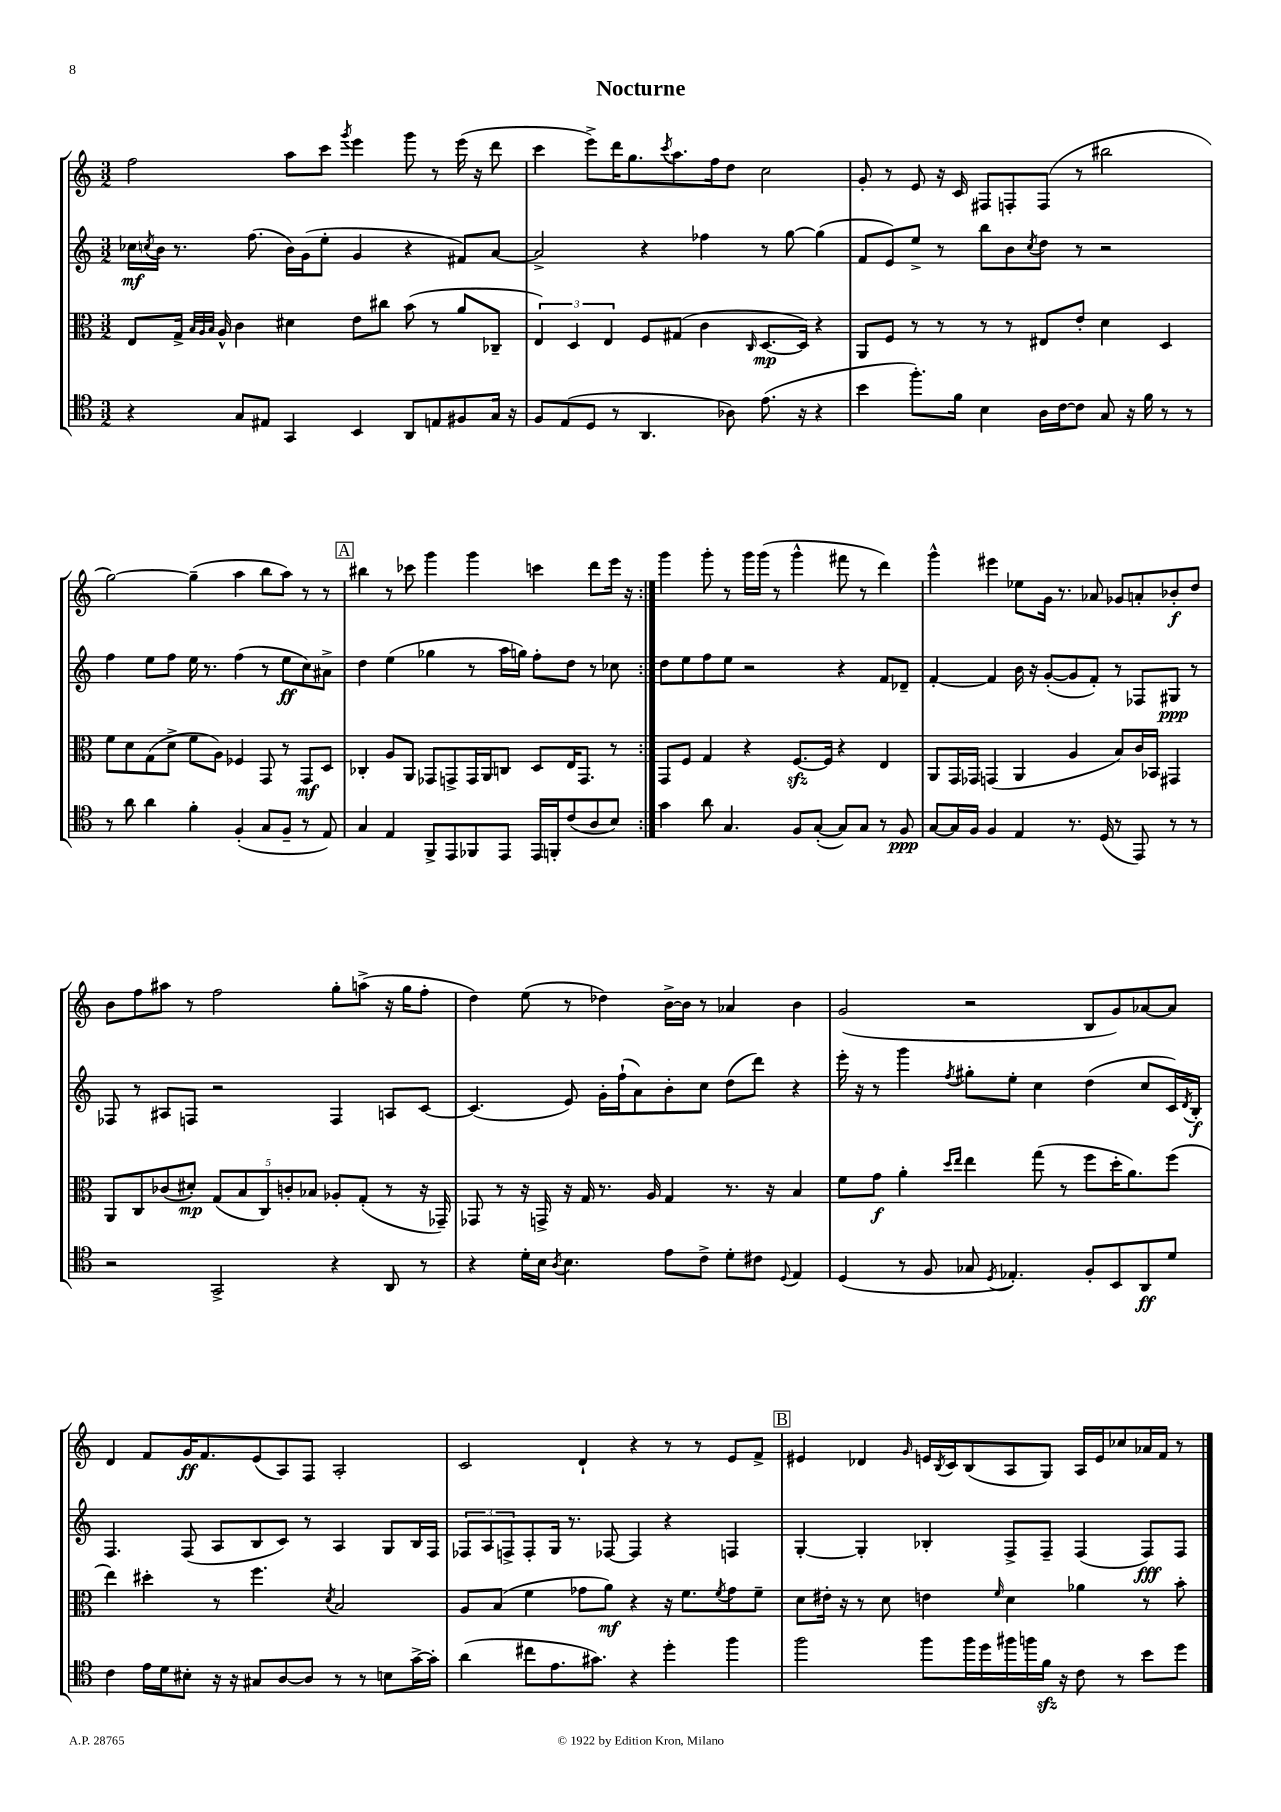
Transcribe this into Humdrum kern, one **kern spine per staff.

**kern	**kern	**kern	**kern
*staff4	*staff3	*staff2	*staff1
*clefC4	*clefC3	*clefG2	*clefG2
*k[]	*k[]	*k[]	*k[]
*M3/2	*M3/2	*M3/2	*M3/2
4r	8E/L	16cc-\LL	2ff\
.	.	8qcc/	.
.	.	16b\JJ	.
.	16G^/Jk	8.r	.
.	32qqB/LLL	.	.
.	32qqA/	.	.
.	32qqB/JJJ	.	.
.	16A^^/	.	.
8G/L	4c\	.	.
.	.	(8.ff\	.
8E#/J	.	.	.
4GG/	4d#\	16b\LL)	8aa\L
.	.	(16g\J	.
.	.	8ee'\J	8ccc\J
.	.	.	8qggg/
4BB/	8e\L	4g/	4eee\
.	8cc#\J	.	.
8AA/L	(8b\	4r	8ggg\
8E/	8r	.	8r
8F#/	8a/L	8f#/L)	(16eee\
.	.	.	16r
16G/Jk	8C-~/J	[8a/J	8ddd\
16r	.	.	.
=	=	=	=
8F/L	6E/)	2a^/]	4ccc\
(8E/	.	.	.
.	6D/	.	.
8D/J	.	.	8eee^\L)
.	6E/	.	.
8r	.	.	16ddd\K
.	.	.	8.gg\
4.AA/	8F/L	4r	.
.	.	.	8qccc/
.	(8G#/J	.	8.aa\
.	4c\	4ff-\	.
.	.	.	16ff\k
8A-\)	.	.	8dd\J
.	16qqC/	.	.
(8.e\	[8.D/L	8r	2cc\
.	.	[8gg\	.
16r	16D/]Jk)	.	.
4r	4r	(4gg\]	.
=	=	=	=
4b\	8AA/L	8f/L	8g'/
.	8F/J	8e/)	8r
8.ff'\L)	8r	8ee^/J	8e/
.	8r	8r	16r
16f\Jk	.	.	16c/
4B\	8r	8bb\L	8F#/L
.	8r	8b\	8F'/
.	.	8qcc/	.
16A\LL	8E#/L	8dd\J	(8F/J
[16c\J	.	.	.
8c\]J	8e'/J	8r	8r
8G/	4d\	2r	2bb#\
16r	.	.	.
16f\	.	.	.
8r	4D/	.	.
8r	.	.	.
=	=	=	=
8r	8f\L	4ff\	[2gg\)
8a\	8d\	.	.
4a\	(8G\	8ee\L	.
.	8d^\J	8ff\J	.
4f'\	8f\L	16ee\	(4gg~\]
.	.	8.r	.
.	8A\J)	.	.
(4F'/	4F-/	(4ff\	4aa\
8G/L	8GG/	8r	8bb\L
8F~/J	8r	8ee\L	8aa\J)
8r	8GG/L	8cc\)	8r
8E/)	8D/J	8a#^\J	8r
=	=	=	=
4G/	4C-'/	4dd\	4bb#\
4E/	8A/L	(4ee\	8r
.	8AA/J	.	8ccc-\
8FF^/L	8GG-/L	4gg-\	4ggg\
8EE/	8GG^/	.	.
8FF-/	16GG/L	8r	4ggg\
.	16AA/J	.	.
8EE/J	8C/J	16aa\LL	.
.	.	16gg\JJ)	.
16EE/LL	8D/L	8ff'\L	4ccc\
16FF'/J	.	.	.
(8c/	16E/K	8dd\J	.
.	8.GG/J	.	.
8A/	.	8r	8ddd\L
8B/J)	8r	8cc-\	16eee\Jk
.	.	.	16r
=:|!	=:|!	=:|!	=:|!
4g\	8GG/L	8dd\L	4ggg\
.	8F/J	8ee\	.
8a\	4G/	8ff\	8ggg'\
4.G/	.	8ee\J	8r
.	4r	2r	16ggg\LL
.	.	.	(16ggg\JJ
.	.	.	8r
8F/L	[8.F/L	.	4ggg^^\
([8G'/J	.	.	.
.	16F/]Jk	.	.
8G/]L)	4r	4r	8fff#\
8G/J	.	.	8r
8r	4E/	8f/L	4ddd\)
8F/	.	8d-~/J	.
=	=	=	=
[8G/L	8AA/L	[4f'/	4ggg^^\
16G/]L	16GG/L	.	.
16F/JJ	16GG-/JJ	.	.
4F/	(4GG/	4f/]	4eee#\
4E/	4AA/	16b\	8ee-\L
.	.	16r	.
.	.	([8g'/L	16g\Jk
.	.	.	8.r
8.r	4A/	8g/]	.
.	.	8f'/J)	8a-/
(16D/	.	.	.
8r	8B/L)	8r	8g-/L
8EE/)	16c/L	8F-/L	8a'/
.	16BB-/JJ	.	.
8r	4GG#/	8G#/J	8b-'/
8r	.	8r	8dd/J
=	=	=	=
2r	8AA/L	8F-/	8b\L
.	8C/	8r	8ff\
.	(8c-/	8A#/L	8aa#\J
.	8d#'/J)	8F/J	8r
2GG^/	(10G/L	2r	2ff\
.	10B/	.	.
.	10C/)	.	.
.	10c'/	.	.
.	10B-/J	.	.
4r	8A-'/L	4F/	8gg'\L
.	(8G'/J	.	(8aa^\J
8AA/	8r	8A/L	16r
.	.	.	16gg\LK
8r	16r	[8c/J	8ff'\J
.	16GG-~/)	.	.
=	=	=	=
4r	8GG-/	(4.c/]	4dd\)
.	8r	.	.
16d'\LL	16r	.	(8ee\
16B\JJ	16GG^/	.	.
8qA/	.	.	.
4.B\	16r	8e/)	8r
.	16G/	.	.
.	8.r	16g'\LL	4dd-\)
.	.	(16ff`\J	.
.	.	8a\)	.
.	16A/	.	.
8e\L	4G/	8b'\	[16b^\LL
.	.	.	16b\]JJ
8c^\J	.	8cc\J	8r
8d'\L	8.r	(8dd\L	4a-/
8c#\J	.	8ddd\J)	.
.	16r	.	.
8qqD/	.	.	.
4E/	4B/	4r	4b\
=	=	=	=
(4D/	8f\L	16eee'\	(2g/
.	.	16r	.
.	8g\J	8r	.
8r	4a'\	4ggg\	.
8F/	.	.	.
.	16qqdd/LL	.	.
.	16qqee/JJ	8qff/	.
8G-/	4ee\	8gg#'\L	2r
8qD/	.	.	.
4.E-'/)	.	8ee'\J	.
.	(8gg\	4cc\	.
.	8r	.	.
8F'/L	8ff\L	(4dd\	8B/L
8BB/	16dd'\K	.	8g/)
.	8.a\)	.	.
8AA/	.	8cc/L	[8a-/
8d/J	(8ff\J	16c/L)	8a-/]J
.	.	8qd/	.
.	.	16B'/JJ	.
=	=	=	=
4c\	4ee\)	4.F/	4d/
16e\LL	4dd#'\	.	8f/L
16d\J	.	.	.
8B#'\J	.	(8F/	16g/K
.	.	.	8.f/
16r	8r	8A/L	.
16r	.	.	.
8G#/L	4.ff\	8B/	(8e/
[8A/	.	8c/J)	8A/)
8A/]J	.	8r	8F/J
.	8qd/	.	.
8r	2B/	4A/	2A'/
8r	.	.	.
8B\L	.	8G/L	.
[16g^\L	.	16B/L	.
16g'\]JJ	.	16F/JJ	.
=	=	=	=
(4a\	8A/L	12F-/L	2c/
.	.	12A/	.
.	(8B/J	.	.
.	.	12F^/	.
8cc#\L	4f\	8F'/	.
8.e\	.	16G/Jk	.
.	.	8.r	.
.	8g-\L	.	4d`/
8.g#\J)	.	.	.
.	8a\J)	[8F-/	.
4r	4r	4F-/]	4r
4dd'\	16r	4r	8r
.	8.f\L	.	.
.	.	.	8r
.	8qf/	.	.
4ff\	8g-\	4F/	8e/L
.	8f~\J	.	8f^/J
=	=	=	=
2ff\	8d\L	[4G'/	4e#/
.	16e#'\Jk	.	.
.	16r	.	.
.	8r	4G'/]	4d-/
.	8d\	.	.
.	.	.	16qqg/
8ff\L	4e\	4B-'/	16e/LL
.	.	.	8qB/
.	.	.	16c/J
16ff\L	.	.	(8B/
16dd\	.	.	.
.	16qqf/	.	.
16ff#\	4d\	8F^/L	8A/
16ff\	.	.	.
16f\JJ	.	8F~/J	8G/J)
16r	.	.	.
8c\	4a-\	(4F/	16A/LL
.	.	.	16e/J
8r	.	.	8cc-/
8b\L	8r	8F/L)	16a-/L
.	.	.	16f/JJ
8dd\J	8b'\	8F/J	8r
==	==	==	==
*-	*-	*-	*-
